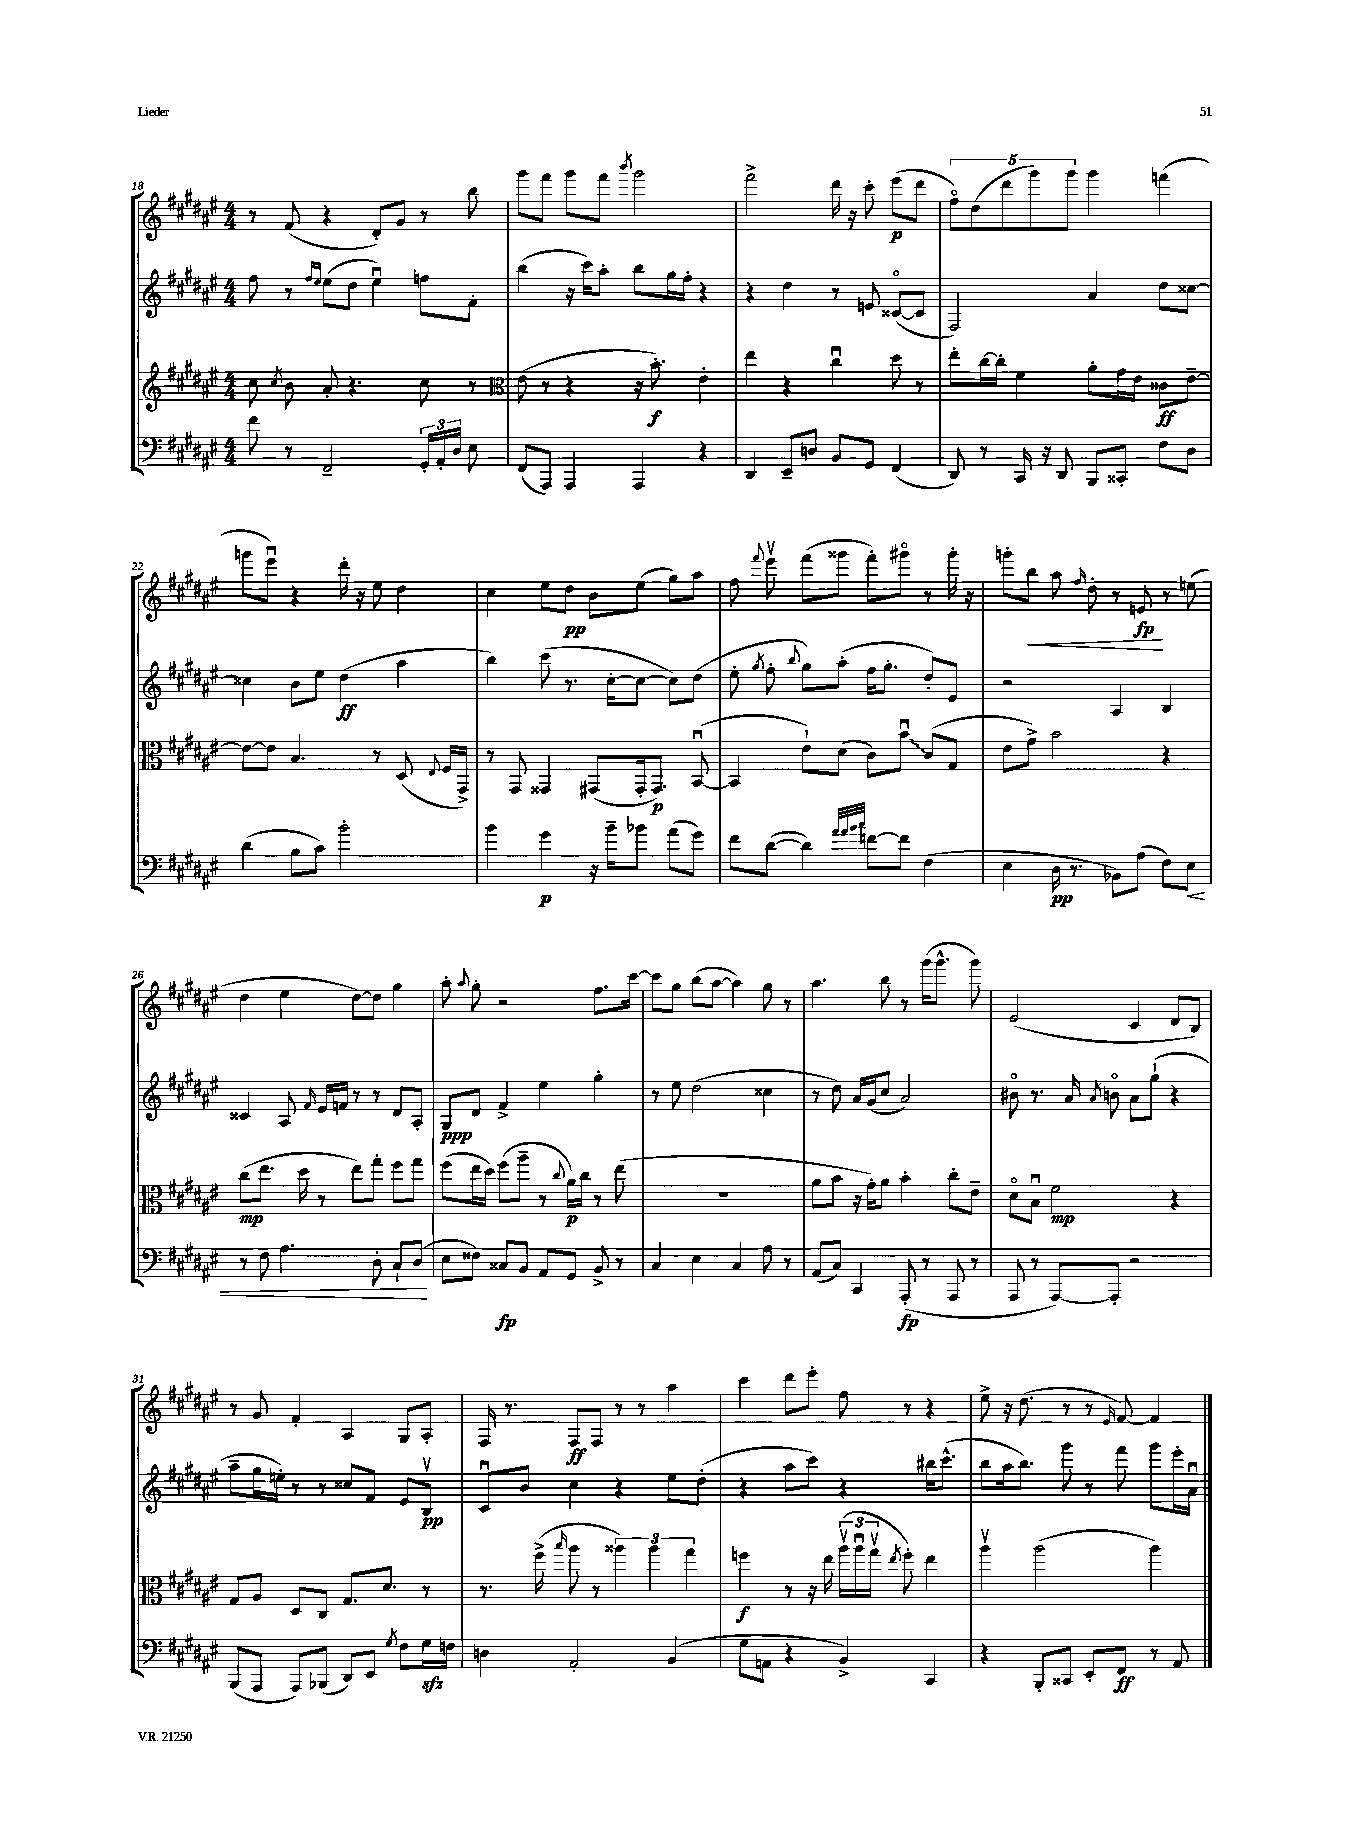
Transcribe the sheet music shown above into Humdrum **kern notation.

**kern	**kern	**kern	**kern
*staff4	*staff3	*staff2	*staff1
*clefF4	*clefG2	*clefG2	*clefG2
*k[f#c#g#d#a#e#]	*k[f#c#g#d#a#e#]	*k[f#c#g#d#a#e#]	*k[f#c#g#d#a#e#]
*M4/4	*M4/4	*M4/4	*M4/4
8f#	8cc#	8ff#	8r
.	8qcc#	.	.
8r	8b	8r	(8f#
.	.	16qqff#	.
.	.	16qqee#	.
2FF#~	8a#'	(8ee#	4r
.	4.r	8dd#	.
.	.	4ee#u)	8d#')
.	.	.	8g#
24GG#'	8cc#	8ff	8r
24AA#'	.	.	.
24D#	.	.	.
8E#	8r	8f#'	8bb
=	=	=	=
*	*clefC3	*	*
(8FF#	(8e#	(4bb	8ggg#
8AAA#)	8r	.	8fff#
4AAA#	4r	16r	8ggg#
.	.	16ccc#)	.
.	.	8aa#'	8fff#
.	.	.	8qbbb
4AAA#	16r	8bb	2ggg#
.	8.b')	.	.
.	.	16gg#	.
.	.	16ff#'	.
4r	4e#'	4r	.
=	=	=	=
4DD#	4ee#	4r	2fff#^
8EE#~	4r	4dd#	.
8D	.	.	.
8BB	4cc#u	8r	16ddd#
.	.	.	16r
8GG#	.	8e	8ccc#'
(4FF#	8dd#	([8c##o	(8eee#
.	8r	8c##]	8ddd#
=	=	=	=
8DD#)	8ee#'	2F#)	10ff#o)
.	.	.	(10dd#
8r	[16cc#	.	.
.	16cc#']	.	.
.	.	.	10ddd#
16CC#	4f#	.	.
.	.	.	10ggg#)
16r	.	.	.
8DD#	.	.	.
.	.	.	10ggg#
8BBB	8a#'	4a#	4ggg#
8CC##'	16g#	.	.
.	16e#	.	.
8F#	8c##	8dd#	(4fff
8D#	[8e#~	[8cc##	.
=	=	=	=
(4d#	8e#_	4cc##]	8ggg
.	8e#]	.	8eee#u)
8B	4.B	8b	4r
8c#)	.	8ee#	.
2b'	.	(4dd#	16ddd#'
.	.	.	16r
.	8r	.	8ee#
.	(8D#	4aa#	4dd#
.	8qqE#	.	.
.	16F#	.	.
.	16GG#^)	.	.
=	=	=	=
4b	8r	4bb)	4cc#
.	8GG#	.	.
4g#	4GG##	(8ccc#	8ee#
.	.	8.r	8dd#
16r	(8GG#	.	8b
16b~	.	[16cc#'	.
8b-	16GG#'	8cc#_	(8ee#
.	8.GG#)	.	.
(8a#	.	8cc#])	8gg#)
8g#)	([8BBu	(8dd#	8aa#
=	=	=	=
8f#	4BB]	8ee#'	8ff#
.	.	8qgg#	8qqfff#
([8d#	.	8ff#'	8eee#v
.	.	8qqbb	.
4d#])	8e#`)	8gg#)	(8fff#
.	(8d#	(8aa#'	8ggg##
32qqa#	.	.	.
32qqa#	.	.	.
32qqb	.	.	.
32qqcc#	.	.	.
[8f	8c#)	16ff#	8fff#')
.	.	8.gg#'	.
8f]	8bu	.	8ggg#o
(4F#	(8c#	8dd#')	8r
.	8G#	8e#	16ggg#'
.	.	.	16r
=	=	=	=
4E#	8e#	2r	8ggg'
.	8g#^)	.	8bb
16D#	2b	.	8aa#
8.r	.	.	.
.	.	.	16qqff#
.	.	.	8dd#'
8BB-)	.	4A#	8r
(8A#	.	.	8e
8F#)	4r	4B	8r
8E#	.	.	(8ee
=	=	=	=
8r	(8cc#	4c##	4dd#
8F#	8.ee#	.	.
4.A#	.	8A#	4ee#
.	16dd#	.	.
.	.	16qqf#	.
.	8r	16e#	.
.	.	16f	.
.	8ee#)	8r	[8dd#)
8D#'	8gg#'	8r	8dd#]
8C#`	8ff#	8d#	4gg#
(8D#	8gg#	8A#'	.
=	=	=	=
8E#	(8ff#	8G#	8aa#'
.	.	.	8qqaa#
8F##)	16ee#	8d#	8gg#'
.	16dd#)	.	.
8C##	(8ff#	4f#^	2r
8BB	8aa#~	.	.
8AA#	8r	4ee#	.
.	8qqcc#	.	.
8GG#	16a#)	.	.
.	16cc#	.	.
8BB^	8r	4gg#'	8.ff#
8r	(8ee#	.	.
.	.	.	[16ccc#
=	=	=	=
4C#	1r	8r	8ccc#]
.	.	8ee#	8gg#
4E#	.	(2dd#	(8bb
.	.	.	[8aa#
4C#	.	.	4aa#])
8A#	.	4cc##	8gg#
8r	.	.	8r
=	=	=	=
(8AA#	8a#	8r	4.aa#
8C#)	8b	8dd#)	.
4CC#	16r	16a#	.
.	16g#')	(16g#	.
.	8a#	8cc#	8bb
(8AAA#'	4b'	2a#)	8r
8r	.	.	(16ggg#
.	.	.	8.ggg#^^
8AAA#	8cc#'	.	.
8r	8e#~	.	8ggg#)
=	=	=	=
8AAA#	8d#o	8b#o	(2e#
8r	8Bu	8.r	.
[8AAA#)	2f#	.	.
.	.	16a#	.
.	.	8qa#	.
8AAA#']	.	8bo	.
2r	.	8a#	4c#
.	.	(8gg#`	.
.	4r	4r	8d#
.	.	.	8B)
=	=	=	=
(8BBB	8G#	8aa#~	8r
8AAA#	8A#	16gg#	8g#
.	.	16ee')	.
8AAA#)	8D#	8r	4f#'
(8BBB-	8C#	8r	.
8DD#)	8.G#	8cc##	4A#
8EE#	.	8f#	.
.	8.d#	.	.
8qG#	.	.	.
8F#	.	8e#	8G#
16G#	8r	8Bv	8A#'
16F	.	.	.
=	=	=	=
4D	8.r	8c#u	16F#
.	.	.	8.r
.	.	8b	.
.	(16ff#^	.	.
.	16qqbb	.	.
2AA#'	8aa#	4cc#	8F#
.	8r	.	8F#
.	6aa##)	4r	8r
.	.	.	8r
.	6aa##	.	.
(4BB	.	8ee#	4aa#
.	6gg#	.	.
.	.	(8dd#'	.
=	=	=	=
8G#	4ff	4r	4ccc#
8AA	.	.	.
4r	8r	8aa#	8ddd#
.	16r	8ccc#)	8eee#'
.	16ee#	.	.
4BB^)	(24aa#v	4r	8ff#
.	24aa#u	.	.
.	24gg#v	.	.
.	8qee#	.	.
.	8ff')	.	8r
4CC#	4ee#	16bb#	4r
.	.	(8.ccc#^^	.
=	=	=	=
4r	4aa#v	8bb	8ee#^
.	.	16aa#	16r
.	.	8.bb)	(8.dd#
8BBB'	(2aa#	.	.
8CC##	.	8ggg#	8r
8EE#'	.	8r	8r
.	.	.	16qqe#
8FF#	.	8fff#	[8f#)
8r	4aa#)	8ggg#	4f#]
8AA#	.	16eee#'	.
.	.	16a#u	.
==	==	==	==
*-	*-	*-	*-
